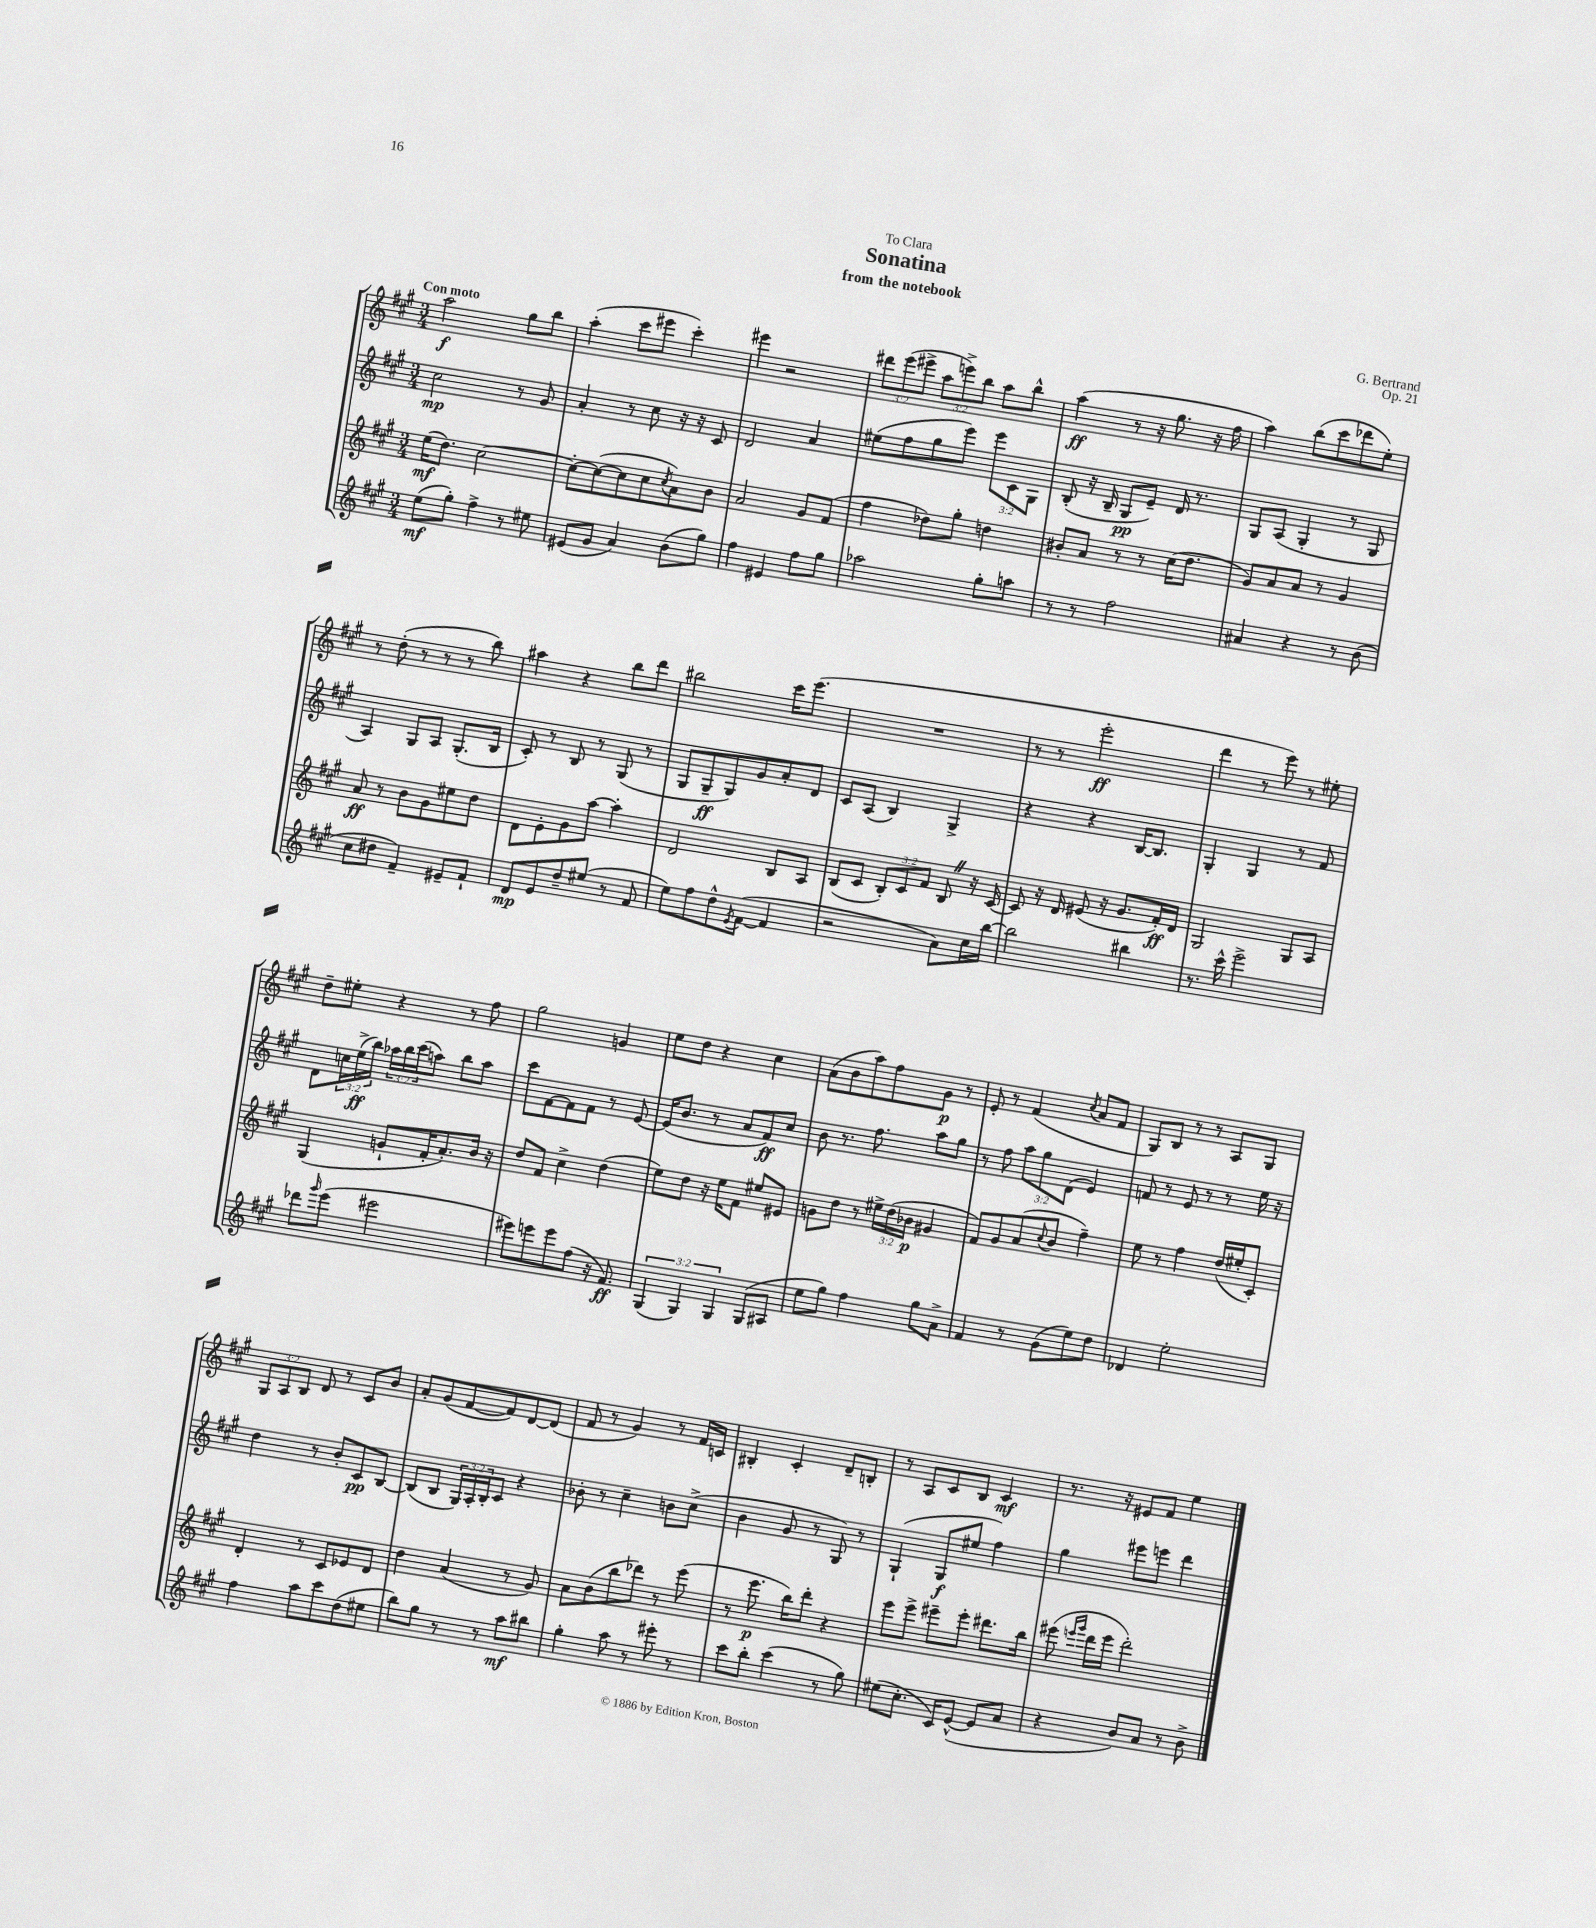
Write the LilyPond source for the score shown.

\header { title = "Sonatina" composer = "G. Bertrand" subtitle = "from the notebook" dedication = "To Clara" opus = "Op. 21" }
<<
\new StaffGroup <<
\new Staff = "s0" {
    \clef treble \key a \major \numericTimeSignature \time 3/4 \override Staff.TupletNumber.text = #tuplet-number::calc-fraction-text \tempo "Con moto"
    a''2\f gis''8 b''8 |
    a''4-.( cis'''8 eis'''8 cis'''4-.) |
    eis'''4 r2 |
    \tuplet 3/2 { dis'''8 e'''8( eis'''8-> } \tuplet 3/2 { a''8 e'''8->) b''8 } a''8 b''8-^ |
    a''4\ff( r8 r16 gis''8. r16 fis''16 |
    a''4) b''8( cis'''8 des'''8 e''8-.) |
    r8 d''8-.( r8 r8 r8 b''8) |
    ais''4 r4 b''8 d'''8 |
    bis''2 cis'''16 e'''8.( |
    R2. |
    r8 r8 e'''2-.\ff |
    d'''4 r8 e'''8) r8 eis''8-. |
    d''8-- eis''8-. r4 r8 fis''8 |
    gis''2 g'4 |
    e''8 d''8 r4 cis''4 |
    a'8( b'8 a''8) fis''8 gis'8\p r8 |
    e'8-. r8 fis'4( \acciaccatura { cis''8 } a'8 fis'8 |
    gis8) b8 r8 r8 a8 gis8 |
    \tuplet 3/2 { gis8 a8 b8 } d'8 r8 cis'8 b'8 |
    a'8-. gis'8( fis'8~ fis'8) d'8~ d'8( |
    fis'8 r8 gis'4) r8 fis'16 c'16 |
    bis4-. cis'4-. d'8-- b8-. |
    r8 a8 cis'8 b8 cis'4\mf |
    r8. r16 eis'8 fis'8 e''4 \bar "|." |
}
\new Staff = "s1" {
    \clef treble \key a \major \numericTimeSignature \time 3/4 \override Staff.TupletNumber.text = #tuplet-number::calc-fraction-text
    cis''2\mp r8 gis'8 |
    a'4-. r8 cis''8 r16 r16 cis'8 |
    d'2 a'4 |
    eis''8( fis''8 gis''8 e'''8) \tuplet 3/2 { e'''8 cis'8 gis8 } |
    b8-.( r16 b16-- gis8\pp e'8--) d'16 r8. |
    gis8 a8( gis4-. r8 gis8 |
    a4) gis8 a8 gis8.-.( b16 |
    cis'8-.) r8 b8 r8 gis8( r8 |
    gis8 gis8--\ff gis8) gis'8 a'8-. d'8 |
    cis'8 a8( b4) gis4-> |
    r4 r4 b16~ b8. |
    gis4-. gis4 r8 fis'8 |
    d'8 \tuplet 3/2 { c''16 e''16->\ff( b''16) } \tuplet 3/2 { aes''16 b''16 cis'''16( } a''8) b''8 a''8 |
    cis'''8 fis'8~ fis'8 fis'8 r8 e'8~ |
    e'16( b'8. r8 a'8 fis'8\ff) cis''8 |
    b'8 r8. fis''8. a''8 gis''8 |
    r8 fis''8 \tuplet 3/2 { a''8 gis''8 d'8( } e'4) |
    f'8 r8 e'8 r8 r8 e''16 r16 |
    d''4 r8 b'8-. cis'8\pp b8~ |
    b8( b8 \tuplet 3/2 { gis16) a16-. b16-. } cis'8 r4 |
    bes'8-. r8 cis''4-- b'8 cis''8->( |
    b'4 gis'8 r8 gis8) r8 |
    gis4-!( gis8\f eis''8 fis''4) |
    gis''4 eis'''8 e'''8 d'''4 \bar "|." |
}
\new Staff = "s2" {
    \clef treble \key a \major \numericTimeSignature \time 3/4 \override Staff.TupletNumber.text = #tuplet-number::calc-fraction-text
    e''16\mf( d''8.) cis''2~ |
    cis''8~-. cis''8~( cis''8 cis''8 \acciaccatura { cis''8 } a'8) b'8 |
    a'2 gis'8 fis'8( |
    fis''4 des''8) gis''8-. d''4 |
    bis'8-. a'8 r8 r8 cis''16( d''8. |
    gis'8) a'8 a'8 r8 gis'4 |
    a'8\ff r8 b'8 gis'8 eis''8 d''8 |
    d'8 e'8-. gis'8 a''8~ a''4-. |
    d'2 b8 a8 |
    b8( cis'8 \tuplet 3/2 { b8-.) cis'8 fis'8 } b8 \once \override BreathingSign.text = \markup { \musicglyph "scripts.caesura.straight" } \breathe r16 cis'16~ |
    cis'8 r16 d'16 eis'8( r16 gis'8. fis'16-.\ff) d'16 |
    gis2 gis8 a8 |
    gis4( g'8-! fis'16-. a'8.-.) b'16 r16 |
    d''8 fis'8 cis''4-> d''4( |
    e''8) d''8 r16 e''16 fis'8 eis''8 eis'8 |
    g'8 d''8 r8 \tuplet 3/2 { eis''16-> d''16( bes'16\p } gis'4 |
    fis'8) gis'8 a'8( \appoggiatura { cis''8 } b'8 fis''4--) |
    e''8 r8 fis''4 d''16( eis''16-. cis'8-.) |
    d'4-. r8 cis'8 ees'8 d'8 |
    d''4 a'4( r8 gis'8) |
    a'8 b'8( b''8 des'''8) r8 e'''8( |
    r8 e'''8.\p b''16) d'''8-. r4 |
    e'''8 e'''8-> eis'''8-- eis'''8-. dis'''8. b''16 |
    eis'''8( \grace { e'''16 gis'''16 } d'''16 e'''16 d'''2-.) \bar "|." |
}
\new Staff = "s3" {
    \clef treble \key a \major \numericTimeSignature \time 3/4 \override Staff.TupletNumber.text = #tuplet-number::calc-fraction-text
    e''8\mf( gis''8-.) fis''4-> r8 eis''8 |
    eis'8( gis'8 a'4) b'8( gis''8) |
    fis''4 eis'4 fis''8 gis''8 |
    aes''2 gis''8-. a''8 |
    r8 r8 fis''2 |
    ais'4 r4 r8 b'8( |
    cis''8 dis''8 fis'4--) eis'8-- fis'8-! |
    d'8\mp e'8 d''8-- eis''8( r8 fis'8 |
    e''8) fis''8 d''8-^ \acciaccatura { e'8 } fis'8~( fis'4 |
    r2 a'8) cis''16 b''16~ |
    b''2 bis''4 |
    r8. cis'''16-^ e'''2-> |
    des'''8 \grace { gis'''16 } e'''8( eis'''2 |
    eis'''8) e'''8 e'''8 fis''8( r16 fis'8.\ff) |
    \tuplet 3/2 { gis4( gis4) gis4 } gis8( ais8 |
    e''8 gis''8) fis''4 gis''8 a'8-> |
    fis'4 r8 gis'8( e''8) d''8 |
    des'4 e''2-. |
    fis''4 a''8 cis'''8 d''8( eis''8 |
    b''8) gis''8 r8 r8 a''8\mf bis''8 |
    gis''4-. a''8 r8 eis'''8-. r8 |
    cis'''8 b''8-. cis'''4( r8 gis''8) |
    eis''8( cis''8.-. cis'16) e'8~-^( e'8 a'8 |
    r4 b'8) a'8 r8 b'8-> \bar "|." |
}
>>
>>
\layout { \context { \Score \remove "Bar_number_engraver" } }
